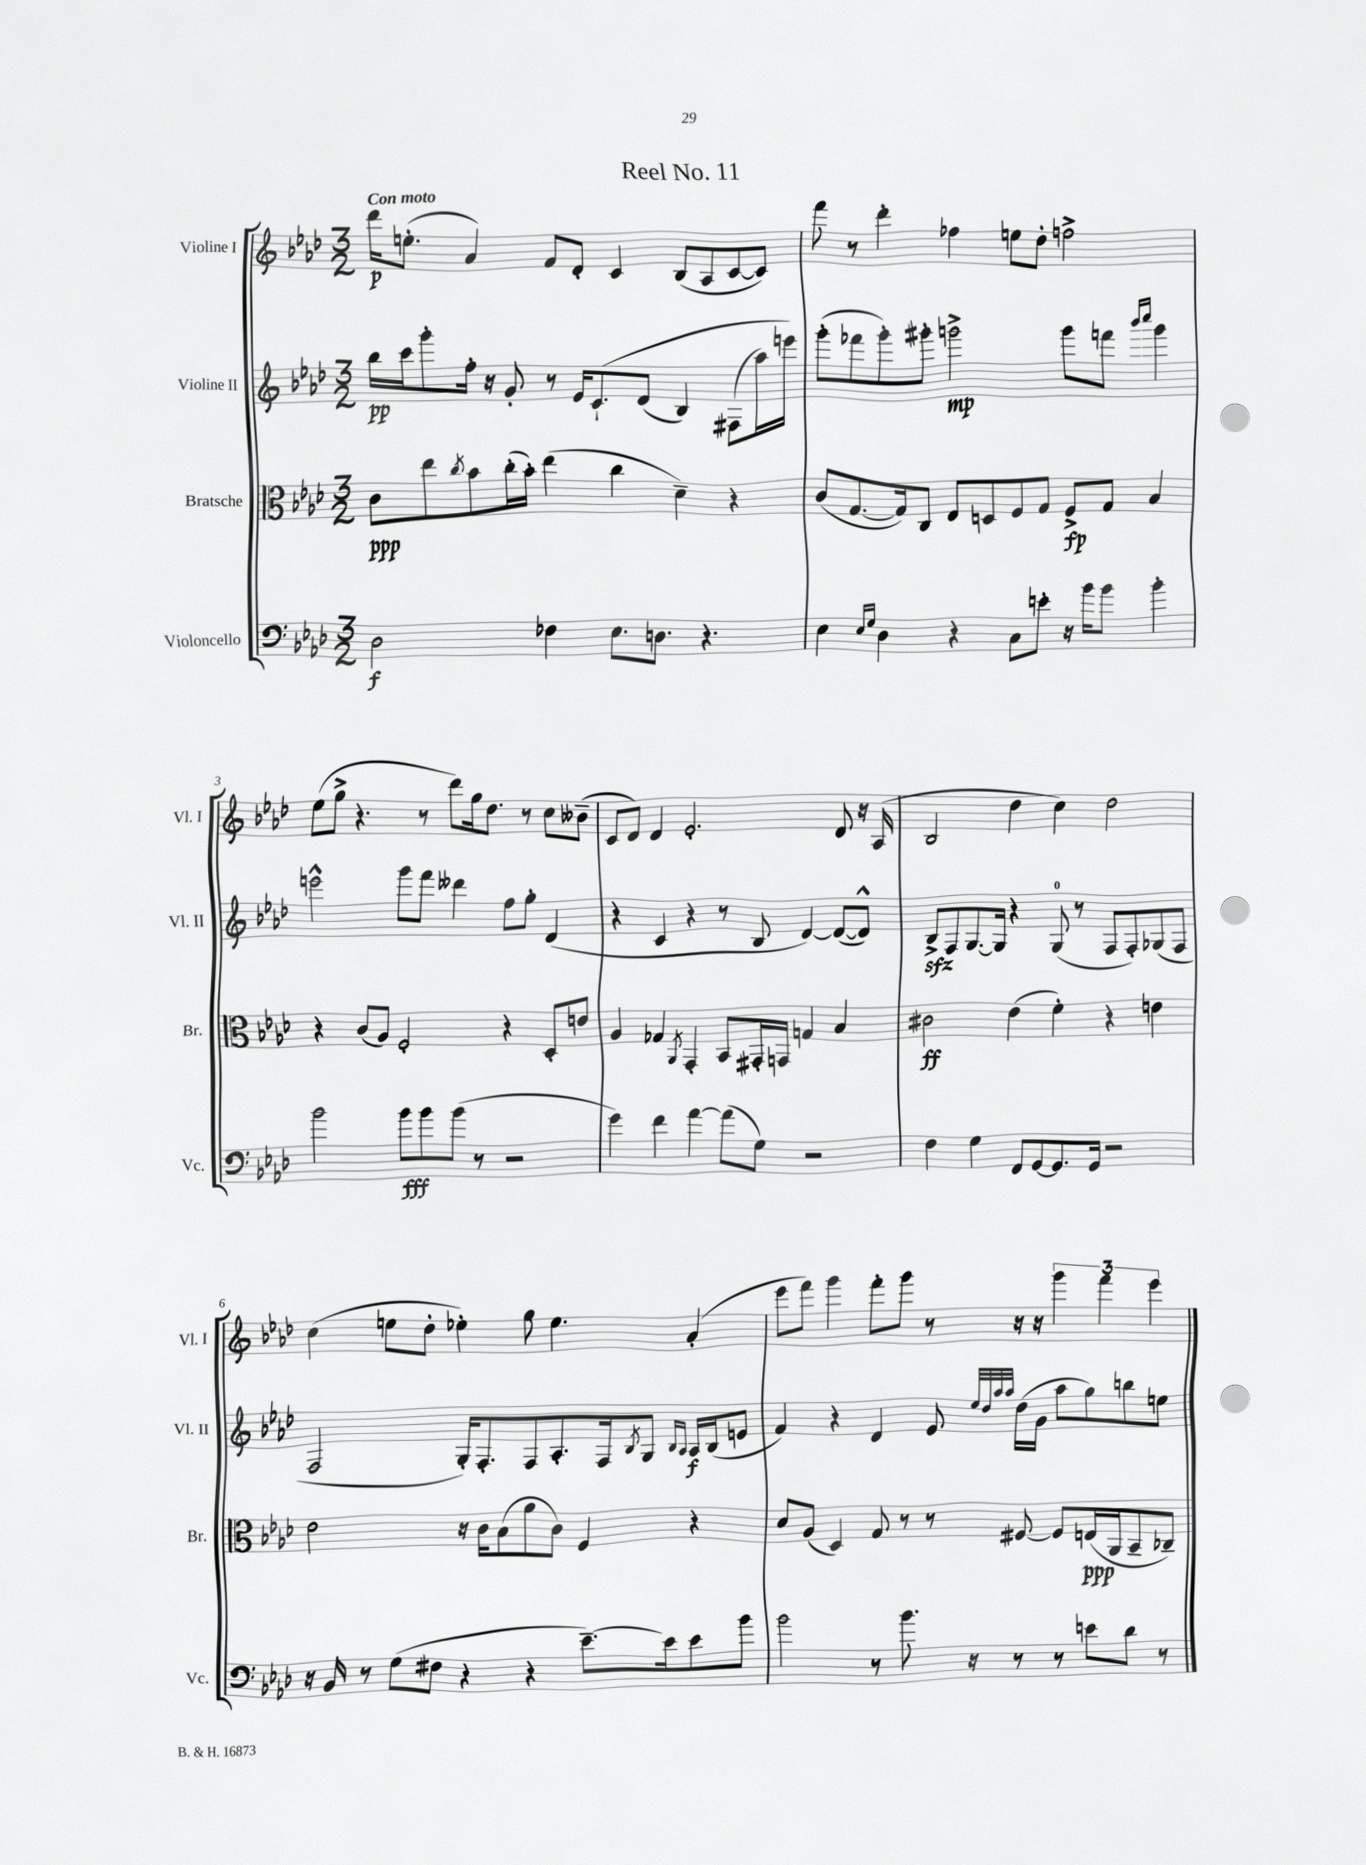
\header { title = "Reel No. 11" }
<<
\new StaffGroup <<
\new Staff = "s0" \with { instrumentName = "Violine I" shortInstrumentName = "Vl. I" } {
    \clef treble \key aes \major \numericTimeSignature \time 3/2 \tempo "Con moto"
    des'''16\p e''8.-.( aes'4) f'8 des'8-. c'4 bes8( aes8 c'8~ c'8) |
    f'''8 r8 des'''4-. fes''4 e''8 des''8-. f''2-> |
    ees''8( g''8-> r4. r8 des'''8) g''16 des''8. r8 c''8 beses'8--( |
    c'8 des'8) des'4 ees'2.-. des'8 r16 aes16( |
    bes2 des''4 c''4) des''2 |
    c''4( e''8 des''8-. ees''4-.) g''8 ees''4. aes'4-.( |
    ees'''8 f'''8) g'''4 f'''8-. g'''8 r8 r16 r16 \tuplet 3/2 { g'''4 f'''4 ees'''4 } \bar "|." |
}
\new Staff = "s1" \with { instrumentName = "Violine II" shortInstrumentName = "Vl. II" } {
    \clef treble \key aes \major \numericTimeSignature \time 3/2
    bes''16\pp c'''16 g'''8-. f''16-. r16 g'8-. r8 ees'16 c'8.-!\( des'8( bes4) fis8( aes''16) e'''16\) |
    g'''8-.( fes'''8 g'''8-.) gis'''8-. g'''2->\mp g'''8 f'''8 \grace { bes'''16 c''''16 } g'''4 |
    e'''2-^ g'''8 f'''8 deses'''4 f''8 g''8-. des'4( |
    r4 c'4 r4 r8 bes8 des'4~) des'8~( des'8-^) |
    bes8->\sfz f8 g8.~ g16 r4 g8-0( r8 f8 f8-.) ges8( f8 |
    f2 g16-.) f8.-. f8 aes8.-. f16 \acciaccatura { bes8 } g8 \grace { bes16 aes16 } aes16\f bes16( e'8 |
    f'4) r4 des'4 ees'8 \grace { ees''32 des''32 aes''32 aes''32 } des''16( g'16 aes''8 g''8) b''8 e''8 \bar "|." |
}
\new Staff = "s2" \with { instrumentName = "Bratsche" shortInstrumentName = "Br." } {
    \clef alto \key aes \major \numericTimeSignature \time 3/2
    c'8\ppp ees''8 \acciaccatura { c''8 } bes'8 c''16-.( bes'16-.) ees''4( c''4 des'4--) r4 |
    c'8( g8.~ g16) c8 ees8 d8 f8 g8 f8->\fp g8 bes4 |
    r4 c'8( aes8) f2-. r4 des8-. e'8 |
    aes4 ges4 \acciaccatura { aes,8 } g,4-. bes,8 gis,16-. g,16 g4 bes4 |
    cis'2\ff ees'4( f'4-.) r4 e'4 |
    ees'2 r16 c'16 bes8( aes'8 c'8) f4 r4 |
    des'8 aes8( des4) g8 r8 r8 fis8~ fis8 e16\ppp( aes,16 bes,8-- ces8--) \bar "|." |
}
\new Staff = "s3" \with { instrumentName = "Violoncello" shortInstrumentName = "Vc." } {
    \clef bass \key aes \major \numericTimeSignature \time 3/2
    des2\f fes4 ees8. d8. r4. |
    ees4 \grace { ees16 g16 } des4 r4 c8 e'8-. r16 bes'16 bes'8 bes'4-. |
    bes'2 bes'8\fff bes'8 bes'8( r8 r2 |
    g'4) f'4 aes'4~ aes'8( g8) r2 |
    f4 g4 f,8 g,8~ g,8. g,16 r2 |
    r16 bes,16 r8 g8( fis8 r4 r4 ees'8.~--) ees'16 ees'8 bes'8 |
    bes'2 r8 bes'8. r16 r8 r8 e'8 des'8 r8 \bar "|." |
}
>>
>>
